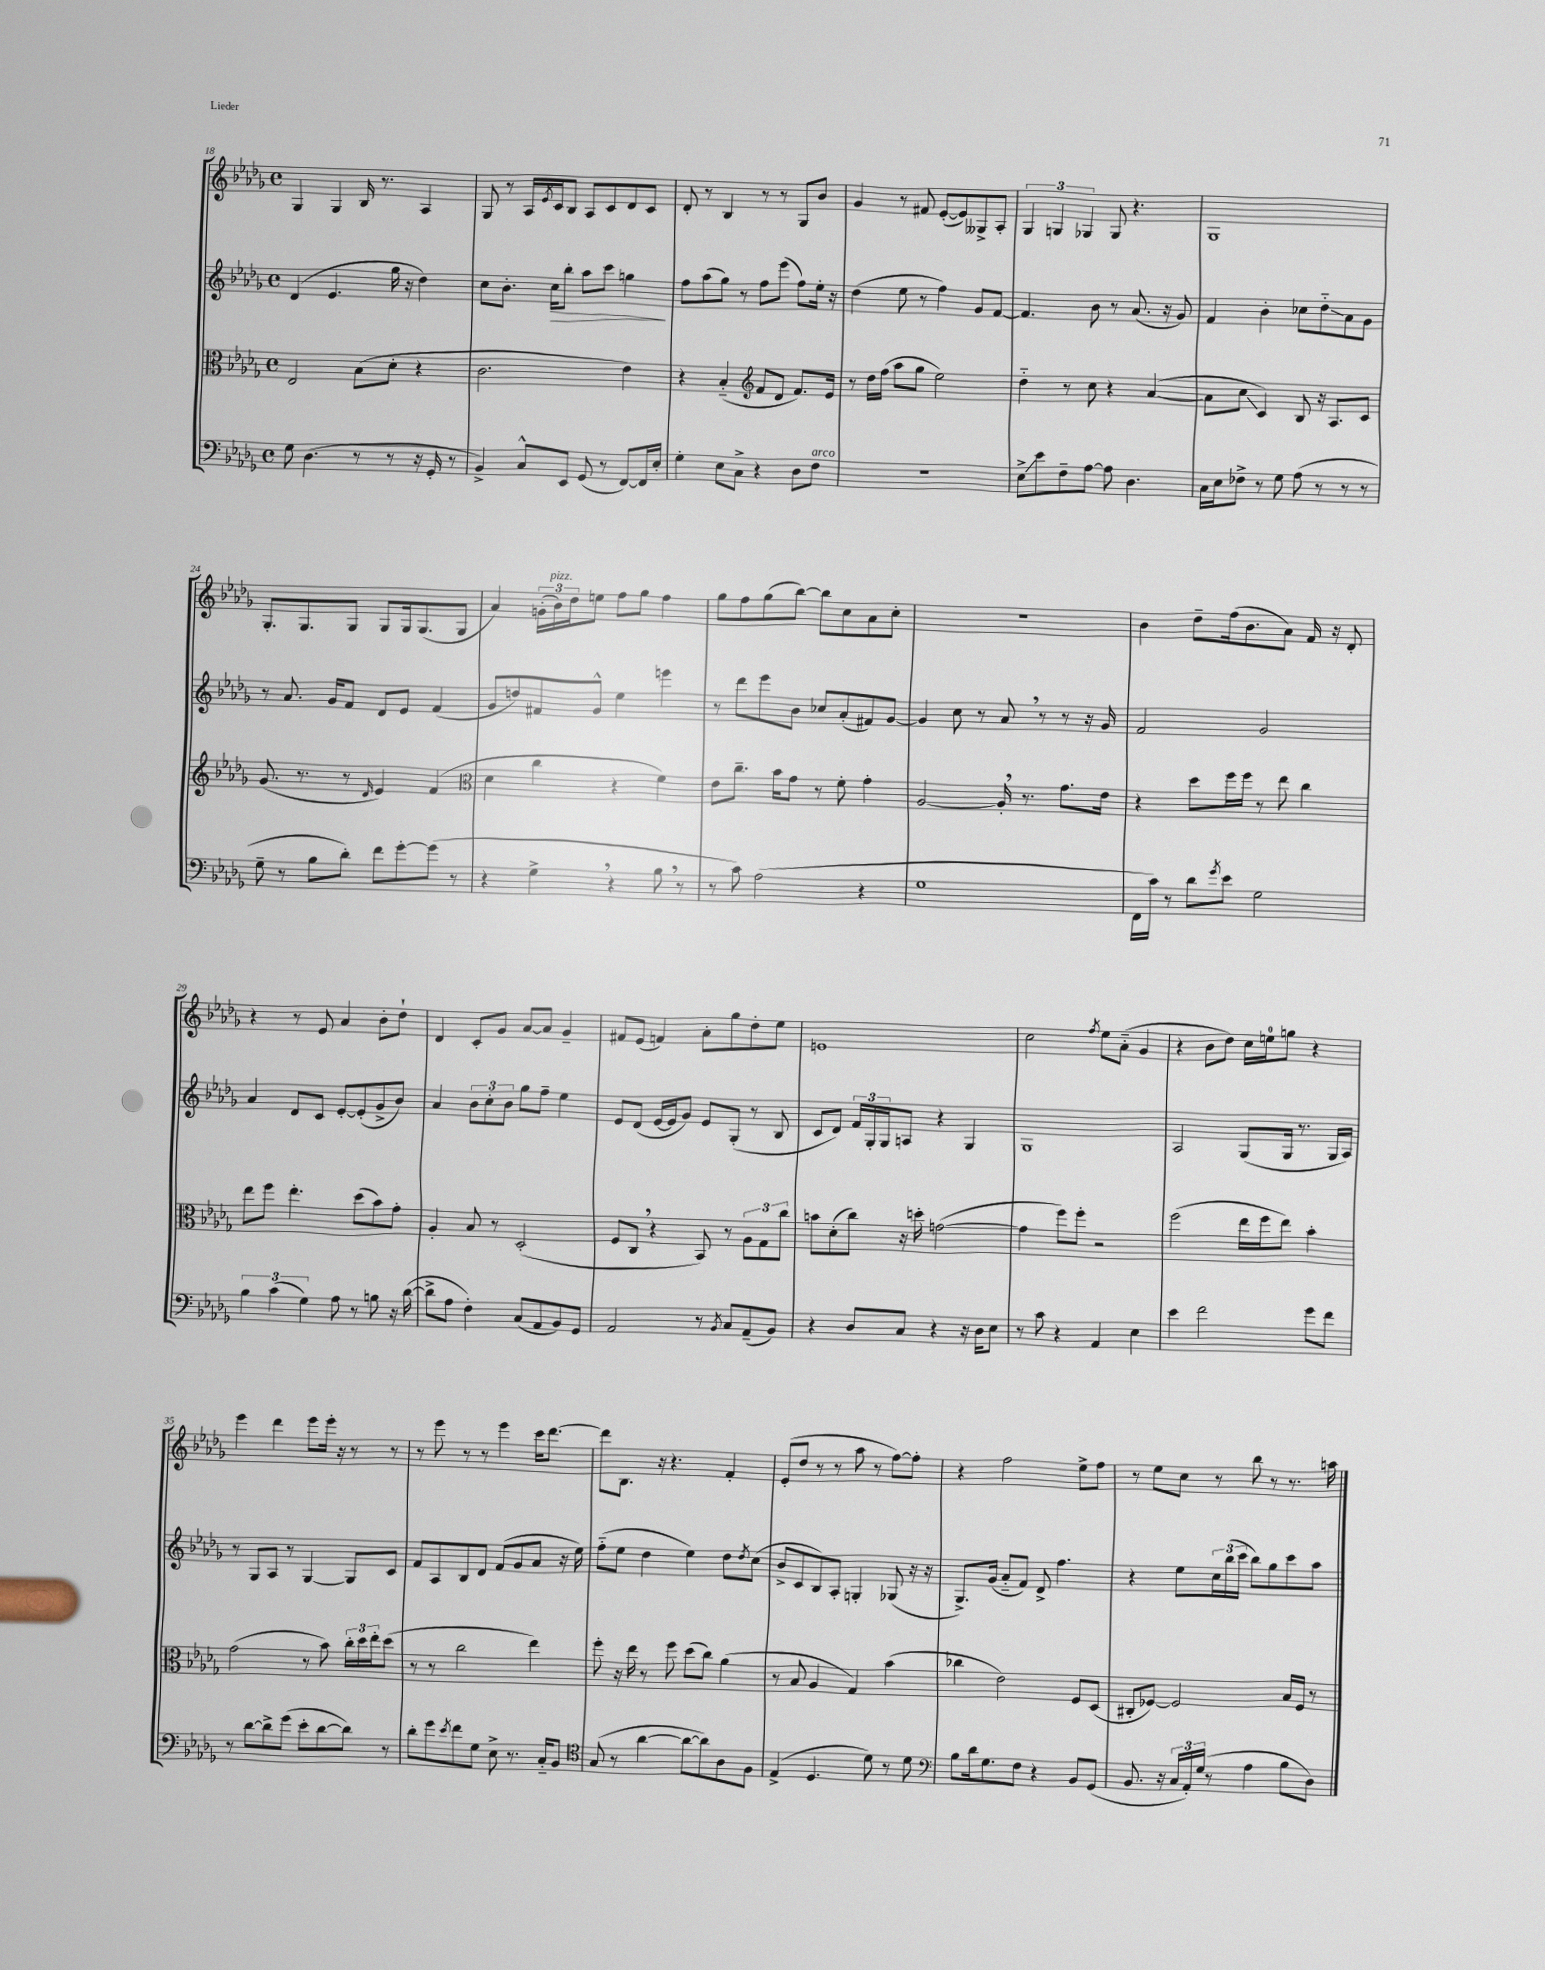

**kern	**kern	**kern	**kern
*staff4	*staff3	*staff2	*staff1
*clefF4	*clefC3	*clefG2	*clefG2
*k[b-e-a-d-g-]	*k[b-e-a-d-g-]	*k[b-e-a-d-g-]	*k[b-e-a-d-g-]
*M4/4	*M4/4	*M4/4	*M4/4
*met(c)	*met(c)	*met(c)	*met(c)
8G-	2E-	(4d-	4G-
(4.D-	.	.	.
.	.	4.e-	4G-
8r	(8B-	.	16B-
.	.	.	8.r
8r	8d-'	16gg-	.
.	.	16r	.
16r	4r	4dd-)	4A-
16GG-'	.	.	.
8r	.	.	.
=	=	=	=
4BB-^)	2.c	8cc	8G-
.	.	8.b-'	8r
8C^^	.	.	16A-
.	.	.	8qe-
.	.	16cc	16c
8EE-	.	8bb-'	8B-
(8GG-	.	8aa-	8A-
8r	.	8ccc	8c
[8FF)	4e-)	4gg	8d-
16FF]	.	.	8c
16E-'	.	.	.
=	=	=	=
4G-'	4r	8ff	8d-'
.	.	(8aa-	8r
8E-	(4B-'~	8gg-)	4B-
8C^	.	8r	.
*	*clefG2	*	*
4r	8f	8ff	8r
.	8d-	(8eee-	8r
8D-	8.f)	8ff)	8G-
8F	.	16ee-'	8b-
.	16e-	16r	.
=	=	=	=
1r	8r	(4dd-	4g-
.	16dd-	.	.
.	(16ff	.	.
.	8aa-	8ee-	8r
.	8gg-	8r	8f#
.	2ee-)	4ff)	([8e-'
.	.	.	8e-])
.	.	8g-	8G--^
.	.	[8f	8A-'
=	=	=	=
8E-^	4dd-'~	4.f]	6G-
8e-	.	.	.
.	.	.	6G
8F~	8r	.	.
.	.	.	6G-
[8A-	8cc	8b-	.
8A-]	4r	8r	8G-
4.D-	.	(8.a-	4.r
.	([4a-	.	.
.	.	16r	.
.	.	8g-)	.
=	=	=	=
16C	8a-]	4f	1G-
16E-	.	.	.
8F-^	8cc	.	.
8r	4c)	4b-'	.
8G-	.	.	.
(8A-	8B-	8cc-	.
8r	16r	8dd-'~	.
.	8.A-	.	.
8r	.	8a-	.
8r	8c	8g-	.
=	=	=	=
8G-~	(8.g-	8r	8.G-'
8r	.	8.a-	.
.	8.r	.	8.G-
8B-	.	.	.
.	.	16g-	.
8d-')	8r	8f	8G-
.	16qqd-	.	.
8f	4e-)	8d-	8G-
[8g-'	.	8e-	16G-
.	.	.	(8.G-
(8g-]	(4f	(4f	.
8r	.	.	8G-
=	=	=	=
*	*clefC3	*	*
4r	4d-	8g-	4a-)
.	.	8dd)	.
4G-^	4cc	8f#	(24g'
.	.	.	24b-)
.	.	.	24dd-
.	.	8g-^^	8ee
4r	4r	4ee-	8ff
.	.	.	8gg-
8B-	4f)	4eee	4ff
8r	.	.	.
=	=	=	=
8r	8e-	8r	8gg-
8c)	8.cc~	8ddd-	8ff
(2A-	.	8eee-	(8gg-
.	16b-	.	.
.	8g-	8b-	[8bb-)
.	8r	8cc-	8bb-]
.	8f'	(8a-'	8cc
4r	4g-'	8f#)	8a-
.	.	[8g-	8cc'
=	=	=	=
1G-	[2A-	4g-]	1r
.	.	8cc	.
.	.	8r	.
.	16A-']	8a-	.
.	8.r	.	.
.	.	8r	.
.	8.g-	8r	.
.	.	16r	.
.	16e-	16g-	.
=	=	=	=
16FF	4r	2f	4b-
16c)	.	.	.
8r	.	.	.
8d-	8dd-	.	8dd-~
8qg-	.	.	.
8e-	16ff	.	(16ff
.	16ff	.	8.b-
2G-	8r	2g-	.
.	8ee-	.	8a-)
.	4cc	.	16f
.	.	.	16r
.	.	.	8d-'
=	=	=	=
6B-	8ee-	4a-	4r
.	8ff	.	.
(6c	.	.	.
.	4.ee-'	8d-	8r
6G-)	.	.	.
.	.	8c	8e-
8A-	.	[8e-'	4a-
8r	(8dd-	(8e-']	.
8B	8b-)	8g-^	8b-'
16r	8g-'	8b-)	8dd-`
([16d-	.	.	.
=	=	=	=
8d-^]	4A-'	4a-	4d-
8A-	.	.	.
4F')	8B-	12b-	8c'
.	.	12cc'	.
.	8r	.	8g-
.	.	12b-	.
(8C	(2D-'	8gg-	[8a-
8AA-	.	8ff~	8a-]
8BB-)	.	4ee-	4g-~
8GG-	.	.	.
=	=	=	=
2AA-	8F	8e-	8f#
.	8C	(8d-	(8e-
.	4r	[16e-	4f)
.	.	16e-]	.
.	.	8g-)	.
8r	8BB-)	8e-	8a-'
8qBB-	.	.	.
8C	8r	(8G-'	8gg-
(8AA-~	12A-	8r	8dd-'
.	12G-	.	.
8BB-)	.	8B-	8ee-
.	12cc	.	.
=	=	=	=
4r	8b	8c	1e
.	(8d-'	8d-)	.
8D-	8cc)	24f	.
.	.	24G-'	.
.	.	24G-	.
8C	16r	8A	.
.	16dd'	.	.
4r	([2g	4r	.
16r	.	4G-	.
16D-	.	.	.
8E-	.	.	.
=	=	=	=
8r	4g]	1G-	2cc
8c	.	.	.
4r	8ff)	.	.
.	8ff'	.	.
.	.	.	8qff
4AA-	2r	.	8ee-
.	.	.	(8a-'~
4E-	.	.	4g-
=	=	=	=
4e-	(2ff	2A-	4r
2f	.	.	8b-
.	.	.	8dd-)
.	16ee-	(8G-	16cc
.	16ff	.	16ee
.	8ee-)	16G-	8gg
.	.	8.r	.
8g-	4b-'	.	4r
8f	.	16G-	.
.	.	16A-)	.
=	=	=	=
8r	(2g-	8r	4eee-
[8d-	.	8G-	.
8d-^]	.	8A-	4ddd-
(8g-	.	8r	.
8e-'	8r	[4G-	8eee-
[8d-	8b-)	.	16eee-'
.	.	.	16r
8d-])	24cc'	8G-]	8r
.	24dd-	.	.
.	24ee-'	.	.
8r	(8dd-	8c	8r
=	=	=	=
8d-'	8r	8f	8r
8g-	8r	8A-	8eee-
8qe-	.	.	.
8f	2cc	8B-	8r
8G-	.	8d-	8r
8E-^	.	(8f	4eee-
8.r	.	8g-	.
.	4ee-)	8a-	16ccc
16C'~	.	.	[8.ddd-
8BB-	.	16r	.
.	.	16ee-)	.
=	=	=	=
*clefC4	*	*	*
(8G-	8ff'	(8ff'~	8ddd-]
8r	16r	8ee-	8.B-
.	16ee-	.	.
[4a-	8r	4dd-	.
.	.	.	16r
.	8ff	.	4.r
8a-_	(8dd-	4ee-)	.
8a-])	8cc)	.	.
8A-	(4a-	8dd-	4f'
.	.	8qdd-	.
8F	.	(8cc	.
=	=	=	=
(4E-^	8r	8b-^	(8e-'
.	8B-	8c	8dd-
4.D-	4A-	8B-)	8r
.	.	8A-'	8r
.	4G-)	4G'	8aa-
8d-)	.	.	8r
8r	(4b-	(8G-	[8ff)
8d-	.	16r	8ff']
.	.	16r	.
=	=	=	=
*clefF4	*	*	*
8B-	4cc-	8.G-^)	4r
16d-	.	.	.
8.G-	.	(16g-	.
.	2e-)	8a-'~	2ff
8F	.	8f)	.
4r	.	8d-^	.
.	.	4.ff	.
8BB-	8F	.	8ee-^
(8GG-	(8D-	.	8ff
=	=	=	=
8.BB-	8C#'	4r	8r
.	[8F-)	.	8ee-
16r	.	.	.
24C	2F-]	8ee-	8cc
24AA-')	.	.	.
(24G-	.	.	.
8r	.	24cc	8r
.	.	(24bb-	.
.	.	24ccc	.
4A-	.	8bb-)	8bb-
.	.	8gg-	8r
8B-	16B-	8ccc	8.r
.	16F-	.	.
8D-)	8r	8aa-	.
.	.	.	16aa
==	==	==	==
*-	*-	*-	*-
